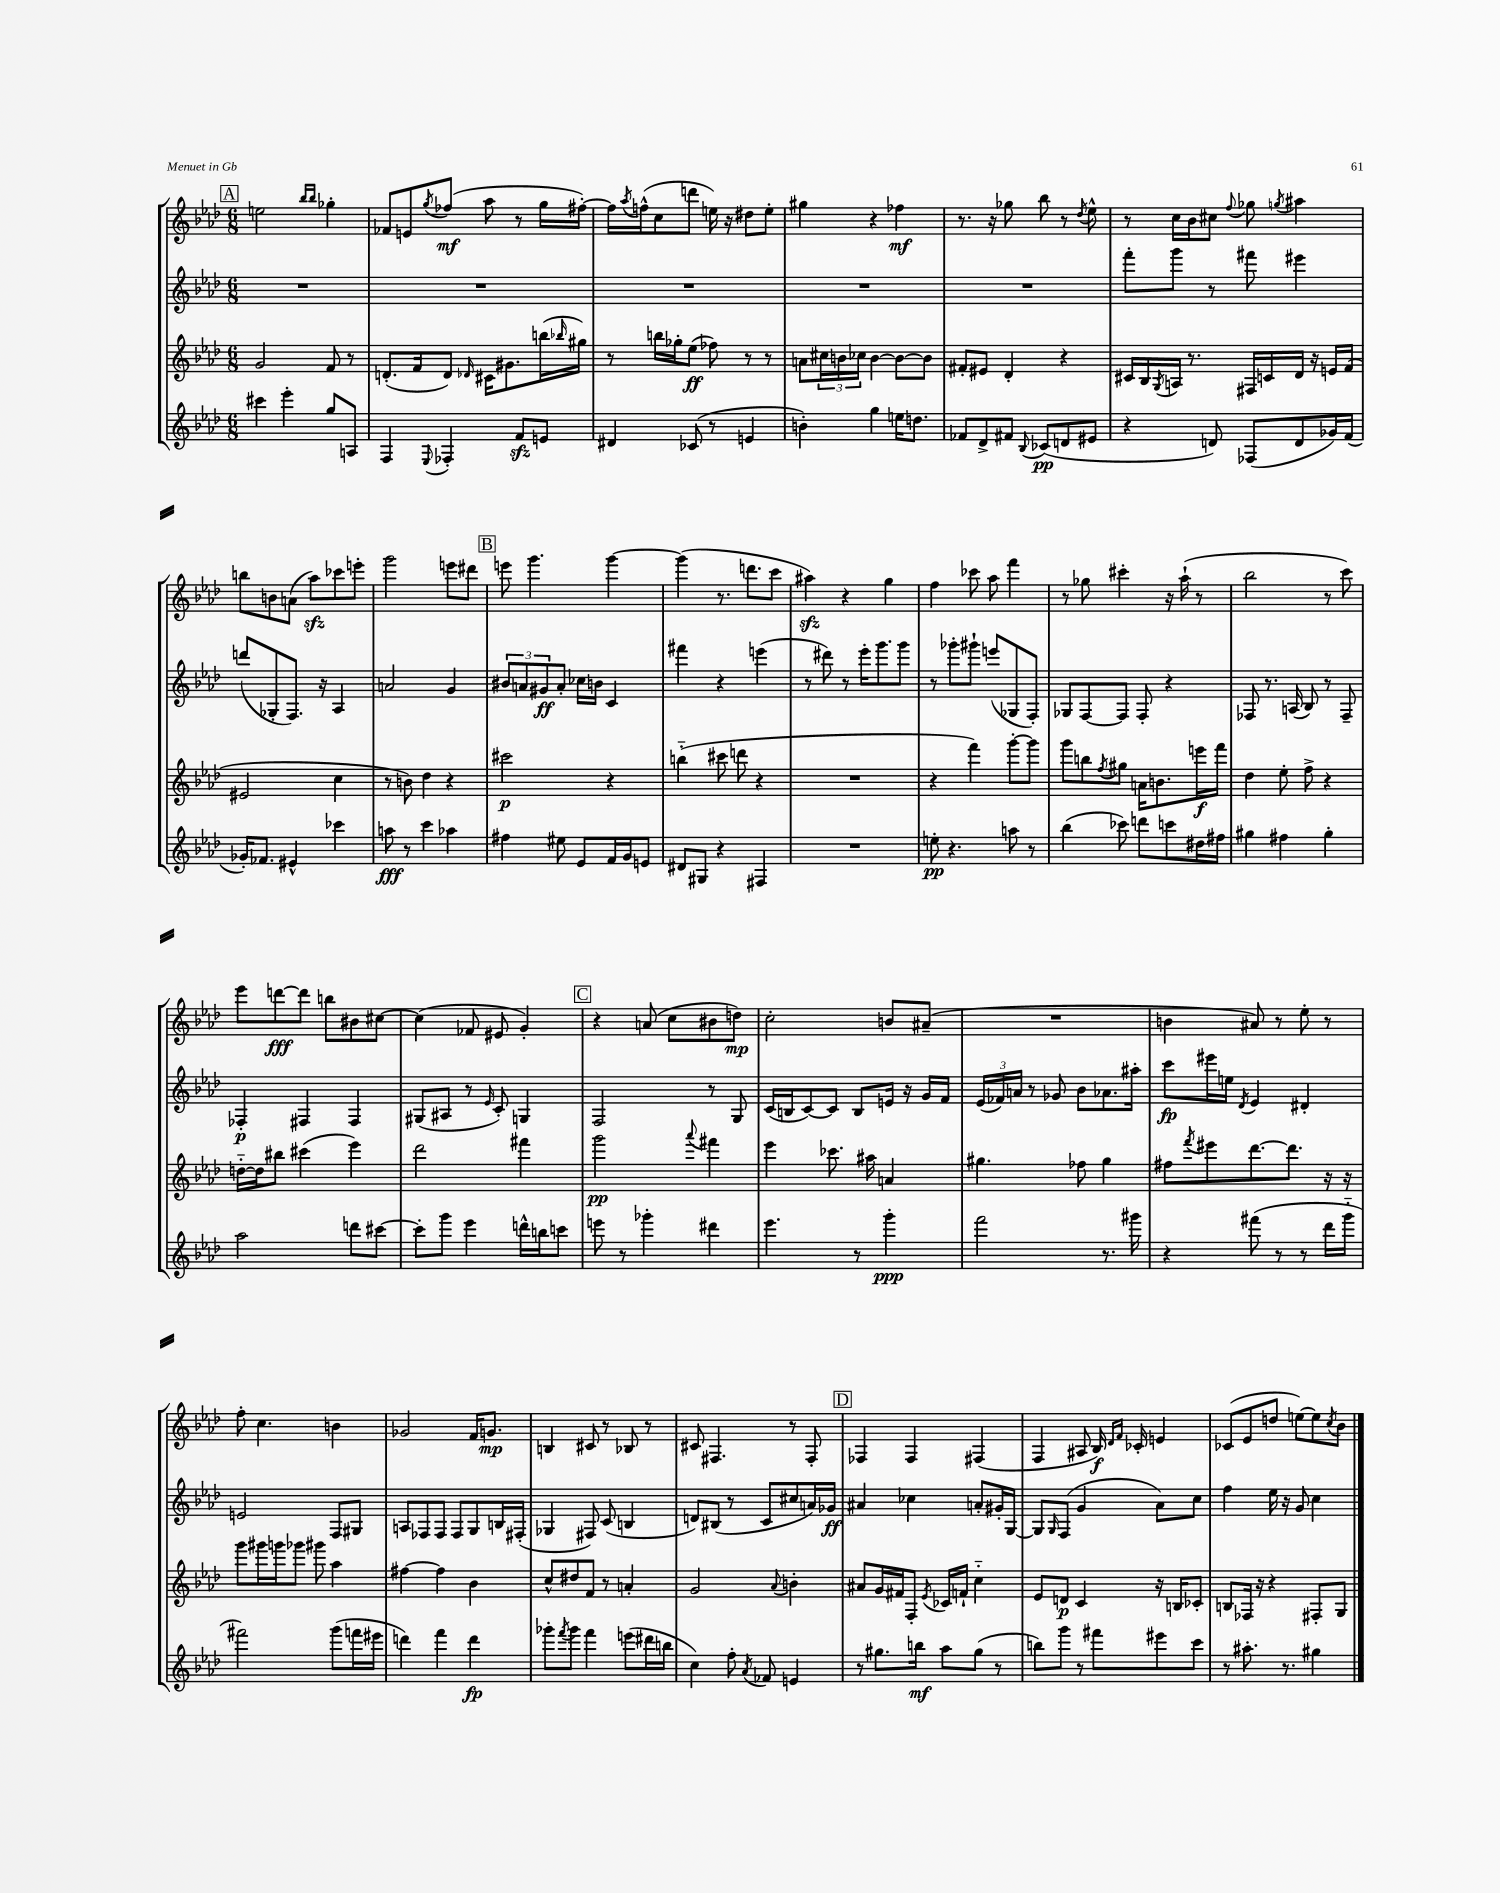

**kern	**kern	**kern	**kern
*staff4	*staff3	*staff2	*staff1
*clefG2	*clefG2	*clefG2	*clefG2
*k[b-e-a-d-]	*k[b-e-a-d-]	*k[b-e-a-d-]	*k[b-e-a-d-]
*M6/8	*M6/8	*M6/8	*M6/8
4ccc#	2g	2.r	2ee
4eee-'	.	.	.
.	.	.	16qqbb-
.	.	.	16qqbb-
8gg	8f	.	4gg-'
8A	8r	.	.
=	=	=	=
4F	(8.d'	2.r	8f-
.	.	.	8e
.	16f	.	.
8qqE-	.	.	8qgg
4F-'	8d)	.	(8ff-
.	16qqd-	.	.
.	16c#	.	8aa-
.	8.g#	.	.
8f	.	.	8r
8e	(16bb	.	16gg
.	16qqbb-	.	.
.	16gg#)	.	[16ff#')
=	=	=	=
4d#	8r	2.r	16ff#]
.	.	.	8qaa-
.	.	.	(16ff^^
.	16bb	.	8cc
.	16gg-'	.	.
(8c-	(8ee-	.	8ddd
8r	8ff-)	.	16ee)
.	.	.	16r
4e	8r	.	8dd#
.	8r	.	8ee'
=	=	=	=
4b')	8a	2.r	4gg#
.	24cc#	.	.
.	24b	.	.
.	24cc-	.	.
4gg	[4b	.	4r
16ee	8b_	.	4ff-
8.dd	.	.	.
.	8b]	.	.
=	=	=	=
8f-	8f#'	2.r	8.r
8d-^	8e#	.	.
.	.	.	16r
8f#	4d-'	.	8gg-
8qqB-	.	.	.
(8c-	.	.	8bb-
8d	4r	.	8r
.	.	.	8qdd-
8e#	.	.	8ee-^^
=	=	=	=
4r	16c#	8fff'	8r
.	16B-	.	.
.	8qG	.	.
.	16A	8ggg	16cc
.	8.r	.	16b-
8d)	.	8r	8cc#
.	.	.	8qqff
(8F-	16F#	8fff#	8gg-
.	16c	.	.
.	.	.	8qgg
8d	16d-	4eee#	4aa#
.	16r	.	.
16g-)	16e	.	.
(16f	(16f	.	.
=	=	=	=
16g-')	2e#	(8ddd	8bb
8.f-	.	.	.
.	.	8G-'	8b
4e#^^	.	8.F)	(8a
.	.	.	8aa-)
.	.	16r	.
4ccc-	4cc	4A-	8ccc-
.	.	.	8eee'
=	=	=	=
8aa	8r	2a	2ggg
8r	8b)	.	.
4ccc	4dd-	.	.
4aa-	4r	4g	8eee
.	.	.	8ddd#
=	=	=	=
4ff#	2ccc#	12b#	8eee
.	.	12a	.
.	.	.	4.ggg
.	.	12g#	.
8ee#	.	8a'	.
8e-	.	16cc-	.
.	.	16b	.
16f	4r	4c	[4ggg
16g	.	.	.
8e	.	.	.
=	=	=	=
8d#	(4bb'~	4fff#	(4ggg]
8G#	.	.	.
4r	8ccc#	4r	8.r
.	8ddd	.	.
.	.	.	8.ddd
4F#	4r	(4eee	.
.	.	.	8ccc
=	=	=	=
2.r	2.r	8r	4aa#)
.	.	8ddd#)	.
.	.	8r	4r
.	.	16eee-'	.
.	.	8.ggg	.
.	.	.	4gg
.	.	8ggg	.
=	=	=	=
8ee'	4r	8r	4ff
4.r	.	8ggg-'	.
.	4fff)	8ggg#`	8ccc-
.	.	(8eee	8aa-
8aa	[8ggg'	8G-	4fff
8r	8ggg]	8F')	.
=	=	=	=
(4bb-	8ggg	8G-	8r
.	8bb	[8F	8gg-
.	8qff	.	.
8ccc-)	8gg#	8F]	4ccc#'
8ddd	16a	8F'	.
.	8.b	.	.
8ccc	.	4r	16r
.	.	.	(16aa-`
16dd#	16eee	.	8r
16ff#	16fff	.	.
=	=	=	=
4gg#	4dd-	8F-	2bb-
.	.	8.r	.
4ff#	8ee-'	.	.
.	.	(16A	.
.	8ff^	8B-)	.
4gg#'	4r	8r	8r
.	.	8F-~	8ccc)
=	=	=	=
2aa-	[16dd'~	4F-'	8eee-
.	16dd]	.	.
.	8bb#	.	[8ddd
.	(4ccc#	4F#	8ddd]
.	.	.	8bb
8ddd	4eee-)	4F#	8b#
[8ccc#	.	.	[8cc#
=	=	=	=
8ccc#']	2ddd-	(8G#	(4cc#]
8ggg	.	8A#	.
4eee-	.	8r	8f-
.	.	16qqe-	.
.	.	8c')	8e#
16ddd^^	4fff#	4G	4g')
16bb	.	.	.
8ccc	.	.	.
=	=	=	=
8eee	2ggg	2F	4r
8r	.	.	.
4ggg-'	.	.	(8a
.	.	.	8cc
.	8qqaaa-	.	.
4ddd#	4fff#	8r	8b#
.	.	8G	8dd)
=	=	=	=
4.eee-	4eee-	(16c	2cc'
.	.	16B	.
.	.	[8c)	.
.	8.ccc-	8c]	.
8r	.	8B	.
.	16aa#	.	.
4ggg'	4a	16e	8b
.	.	16r	.
.	.	16g	(8a#~
.	.	16f	.
=	=	=	=
2fff	4.gg#	(24e-	2.r
.	.	24f-)	.
.	.	24a	.
.	.	8r	.
.	.	8g-	.
.	8ff-	8b-	.
8.r	4gg#	8.a-	.
16ggg#	.	16aa#'	.
=	=	=	=
4r	8ff#	8ccc	4b
.	8qfff	.	.
.	8eee#	16eee#	.
.	.	16ee	.
.	.	8qd-	.
(8fff#	[8.ddd-	4e-	8a#)
8r	.	.	8r
.	8.ddd-]	.	.
8r	.	4d#'	8ee-'
16ddd-	16r	.	8r
16ggg'~	16r	.	.
=	=	=	=
2fff#)	8ggg	2e	8ff'
.	16ggg#	.	4.cc
.	16ggg	.	.
.	8ggg-	.	.
.	8ggg#	.	.
(8ggg	4aa-	8F	4b
16fff	.	8G#	.
16eee#	.	.	.
=	=	=	=
4ddd)	[4ff#	8A	2g-
.	.	8F-	.
4fff	4ff#]	8F-	.
.	.	8F-	.
4ddd	4b-	8G	16f
.	.	.	8.g
.	.	16B	.
.	.	(16F#'	.
=	=	=	=
8ggg-'	8cc^^	4G-	4B
8qfff	.	.	.
8ggg-	8dd#	.	.
4fff	8f	8F#)	8c#
.	8r	(8c	8r
(8eee	4a'	4B	8B-
16ddd#	.	.	8r
16bb	.	.	.
=	=	=	=
4cc)	2g	8d)	8c#
.	.	(8B#	4.F#
8ff'	.	8r	.
8qa-	.	.	.
8f-	.	8c	.
.	8qqa-	.	.
4e	4b'	8cc#	8r
.	.	16a)	8F#'
.	.	16g-	.
=	=	=	=
8r	8a#	4a#	4F-
8.gg#	16g	.	.
.	16f#	.	.
.	8F'	4cc-	4F-
16bb	.	.	.
.	8qe-	.	.
8aa-	16c-	.	.
.	16f`	.	.
(8gg#	4cc'~	8a'	(4F#
8r	.	16g#'	.
.	.	[16G	.
=	=	=	=
8bb)	8e-	8G]	4F
.	.	16qqG	.
8ggg	8d	(8F	.
8r	4c	4g	8A#
8fff#	.	.	16B-)
.	.	.	16qqd-
.	.	.	16qqf
.	.	.	16c-'
8eee#	16r	8a-)	4e
.	16B	.	.
8ccc	8c-'	8cc	.
=	=	=	=
8r	8B	4ff	(8c-
8.aa#'	16F-	.	8e-
.	16r	.	.
.	4r	16ee-	8dd
8.r	.	16r	.
.	.	8g	[8ee)
4gg#	8F#'	4cc	8ee]
.	.	.	8qcc
.	8G	.	8b-
==	==	==	==
*-	*-	*-	*-
